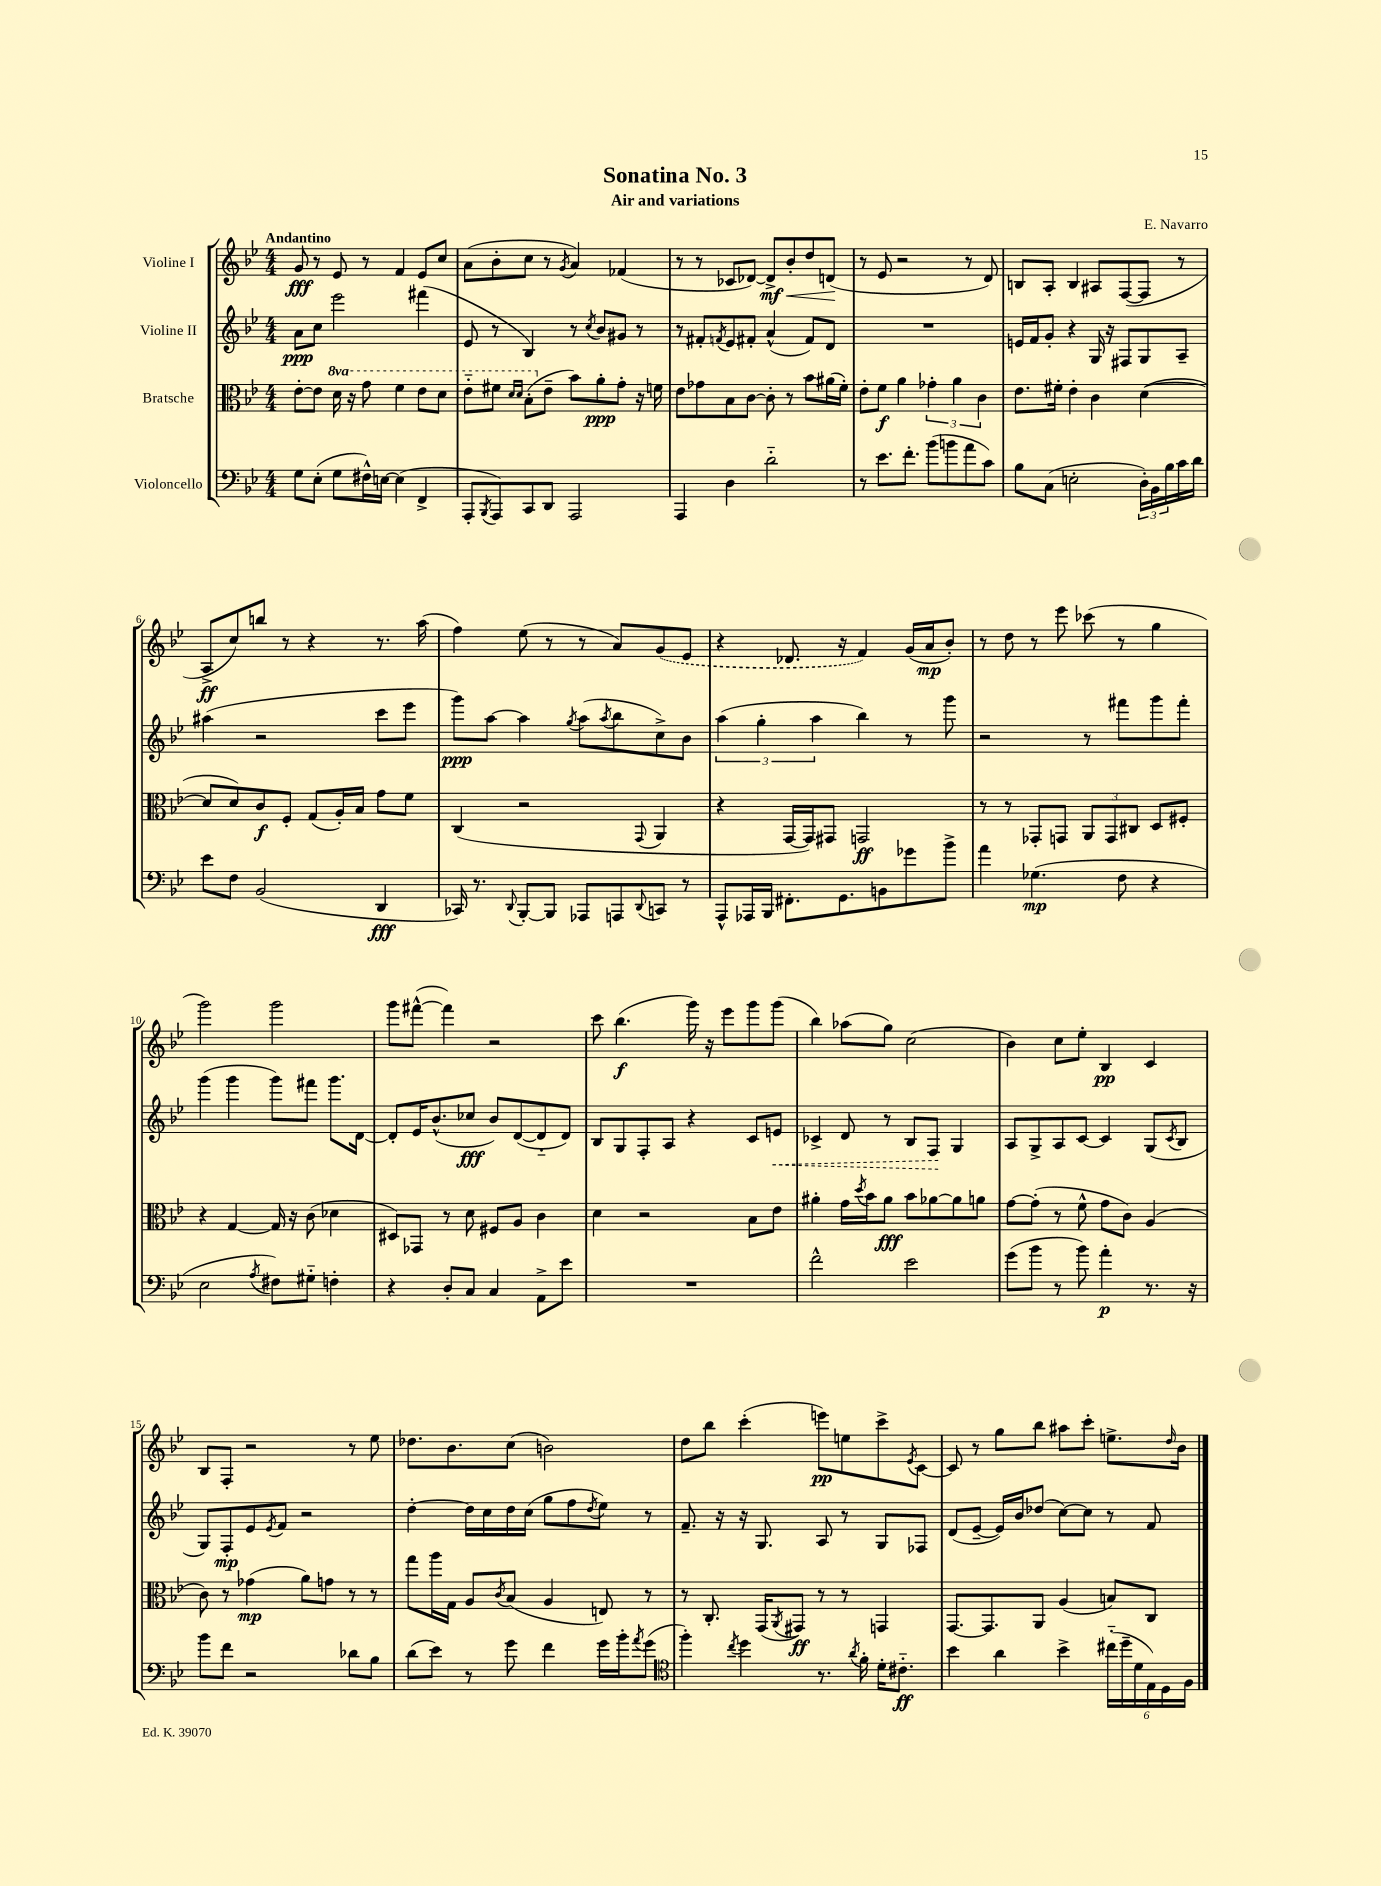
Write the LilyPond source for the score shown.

\header { title = "Sonatina No. 3" composer = "E. Navarro" subtitle = "Air and variations" }
<<
\new StaffGroup <<
\new Staff = "s0" \with { instrumentName = "Violine I" } {
    \clef treble \key bes \major \numericTimeSignature \time 4/4 \tempo "Andantino"
    g'8\fff r8 ees'8 r8 f'4 ees'8 c''8 |
    a'8( bes'8-. c''8 r8 \acciaccatura { g'8 } a'4) fes'4( |
    r8 r8 ces'8 des'8~) des'8->\mf bes'8-.\< d''8 d'8\!( |
    r8 ees'8 r2 r8 d'8) |
    b8 a8-. b4 ais8 f8~( f8 r8 |
    a8->\ff c''8) b''8 r8 r4 r8. a''16( |
    f''4) ees''8( r8 r8 a'8) \once \slurDashed g'8( ees'8 |
    r4 des'8. r16 f'4) g'16( a'16\mp bes'8-.) |
    r8 d''8 r8 ees'''8 ces'''8( r8 g''4 |
    g'''2) g'''2 |
    g'''8 fis'''8~-^( fis'''4) r2 |
    c'''8 bes''4.\f( g'''16) r16 ees'''8 g'''8 g'''8( |
    bes''4) aes''8( g''8) c''2( |
    bes'4) c''8 ees''8-. bes4\pp c'4 |
    bes8 f8-. r2 r8 ees''8 |
    des''8. bes'8. c''8( b'2) |
    d''8 bes''8 c'''4-.( e'''8\pp) e''8 c'''8-> \acciaccatura { ees'8 } c'8~ |
    c'8 r8 g''8 bes''8 ais''8 c'''8-. e''8.-> \grace { d''16 } bes'16 \bar "|." |
}
\new Staff = "s1" \with { instrumentName = "Violine II" } {
    \clef treble \key bes \major \numericTimeSignature \time 4/4
    a'8\ppp c''8 ees'''2 fis'''4( |
    ees'8 r8 bes4) r8 \acciaccatura { c''8 } bes'8 gis'8 r8 |
    r8 fis'8-. \acciaccatura { f'8 } ees'8 fis'8-. a'4-^( fis'8) d'8 |
    R1 |
    e'16 f'16 g'8-. r4 g16 r16 fis8 g8 a8-- |
    ais''4( r2 c'''8 ees'''8 |
    g'''8\ppp) a''8~ a''4 \acciaccatura { g''8 } a''8( \acciaccatura { a''8 } bes''8 c''8->) bes'8 |
    \tuplet 3/2 { a''4( g''4-. a''4 } bes''4) r8 g'''8 |
    r2 r8 fis'''8 g'''8 fis'''8-. |
    g'''4( g'''4 g'''8) fis'''8 g'''8. d'16~ |
    d'8-. ees'16 bes'8.-^( ces''8\fff bes'8) d'8~( d'8-_ d'8) |
    bes8 g8 f8-. a8 r4 c'8 \once \override Hairpin.style = #'dashed-line e'8\< |
    ces'4-> d'8 r8 bes8 f8\! g4 |
    a8 g8-> a8 c'8~ c'4 g8( \acciaccatura { c'8 } bes8 |
    g8) f8-.\mp ees'8 \acciaccatura { ees'8 } f'8 r2 |
    d''4~-. d''16 c''16 d''16 c''16( g''8 f''8 \acciaccatura { d''8 } ees''8) r8 |
    f'8.-- r16 r16 g8. a8 r8 g8 fes8 |
    d'8( ees'8~-- ees'16) bes'16 des''8( c''8~) c''8 r8 f'8 \bar "|." |
}
\new Staff = "s2" \with { instrumentName = "Bratsche" } {
    \clef alto \key bes \major \numericTimeSignature \time 4/4 \set Staff.ottavationMarkups = #ottavation-simple-ordinals
    ees'8~-. ees'8 \ottava #1 d''16 r16 g''8 f''4 ees''8 d''8 |
    ees''8-_ fis''8 \grace { d''16 d''16 } bes'8-.( \ottava #0 ees'8-- bes'8) a'8-.\ppp g'8-. r16 f'!16 |
    ees'8 ges'8 bes8 c'8~ c'8-. r8 bes'8 ais'16( f'16-.) |
    ees'8-. f'8\f a'4 \tuplet 3/2 { ges'4-. a'4 c'4 } |
    ees'8. fis'16-. ees'4-. c'4 d'4~( |
    d'8 d'8) c'8\f f8-. g8( a16-.) bes16 g'8 f'8 |
    c4( r2 \appoggiatura { g,8 } a,4 |
    r4 g,16~ g,16) gis,8 g,2\ff |
    r8 r8 ges,8-. g,8 \tuplet 3/2 { a,8 g,8 cis8 } d8 fis8-. |
    r4 g4~ g16 r16 c'8( des'4 |
    dis8) ges,8 r8 d'8 fis8 a8 c'4 |
    d'4 r2 bes8 ees'8 |
    ais'4-. g'16 \acciaccatura { d''8 } bes'16 ais'8\fff bes'8 aes'8~ aes'8 a'8 |
    g'8~ g'8-.( r8 f'8-^ g'8 c'8) a4( |
    c'8) r8 ges'4\mp( a'8) g'8 r8 r8 |
    g''8 a''16 g16 a8 \acciaccatura { c'8 } bes8( a4 e8) r8 |
    r8 c8.-. g,16( \acciaccatura { a,8 } gis,8\ff) r8 r8 g,4 |
    g,8.~ g,8. a,8 a4( b8) c8 \bar "|." |
}
\new Staff = "s3" \with { instrumentName = "Violoncello" } {
    \clef bass \key bes \major \numericTimeSignature \time 4/4
    g8 ees8-.( g8 fis16-^) e16~ e4( f,4-> |
    a,,8-. \acciaccatura { bes,,8 } a,,8) c,8 d,8 a,,2 |
    a,,4 d4 d'2-_ |
    r8 ees'8. f'8.-. bes'8( b'8 a'8 c'8) |
    bes8 c8( e2-. \tuplet 3/2 { d16-.) bes,16 bes16 } c'16 d'16 |
    ees'8 f8 bes,2( d,4\fff |
    ces,16) r8. \appoggiatura { d,8 } bes,,8~-. bes,,8 aes,,8 a,,8 \appoggiatura { d,8 } c,8 r8 |
    a,,8-^ aes,,16 bes,,16 fis,8.-. g,8. b,8 ges'8 bes'8-> |
    a'4 ges4.\mp( f8 r4 |
    ees2 \acciaccatura { a8 } fis8) gis8-_ f4-. |
    r4 d8-. c8 c4 a,8-> ees'8 |
    R1 |
    f'2-^ ees'2 |
    g'8( bes'8 r8 bes'8) a'4-.\p r8. r16 |
    bes'8 f'8 r2 des'8 bes8 |
    d'8( ees'8) r8 g'8 f'4 g'16 bes'16-. \acciaccatura { a'8 } g'8( |
    \clef tenor f''4-.) \acciaccatura { c''8 } d''4 r8. \acciaccatura { a'8 } f'16-. d'16-. cis'8.-_\ff |
    bes'4 a'4 bes'4-> \tuplet 6/4 { cis''16-_( d''16-- d'16 ees16) d16 f16 } \bar "|." |
}
>>
>>
